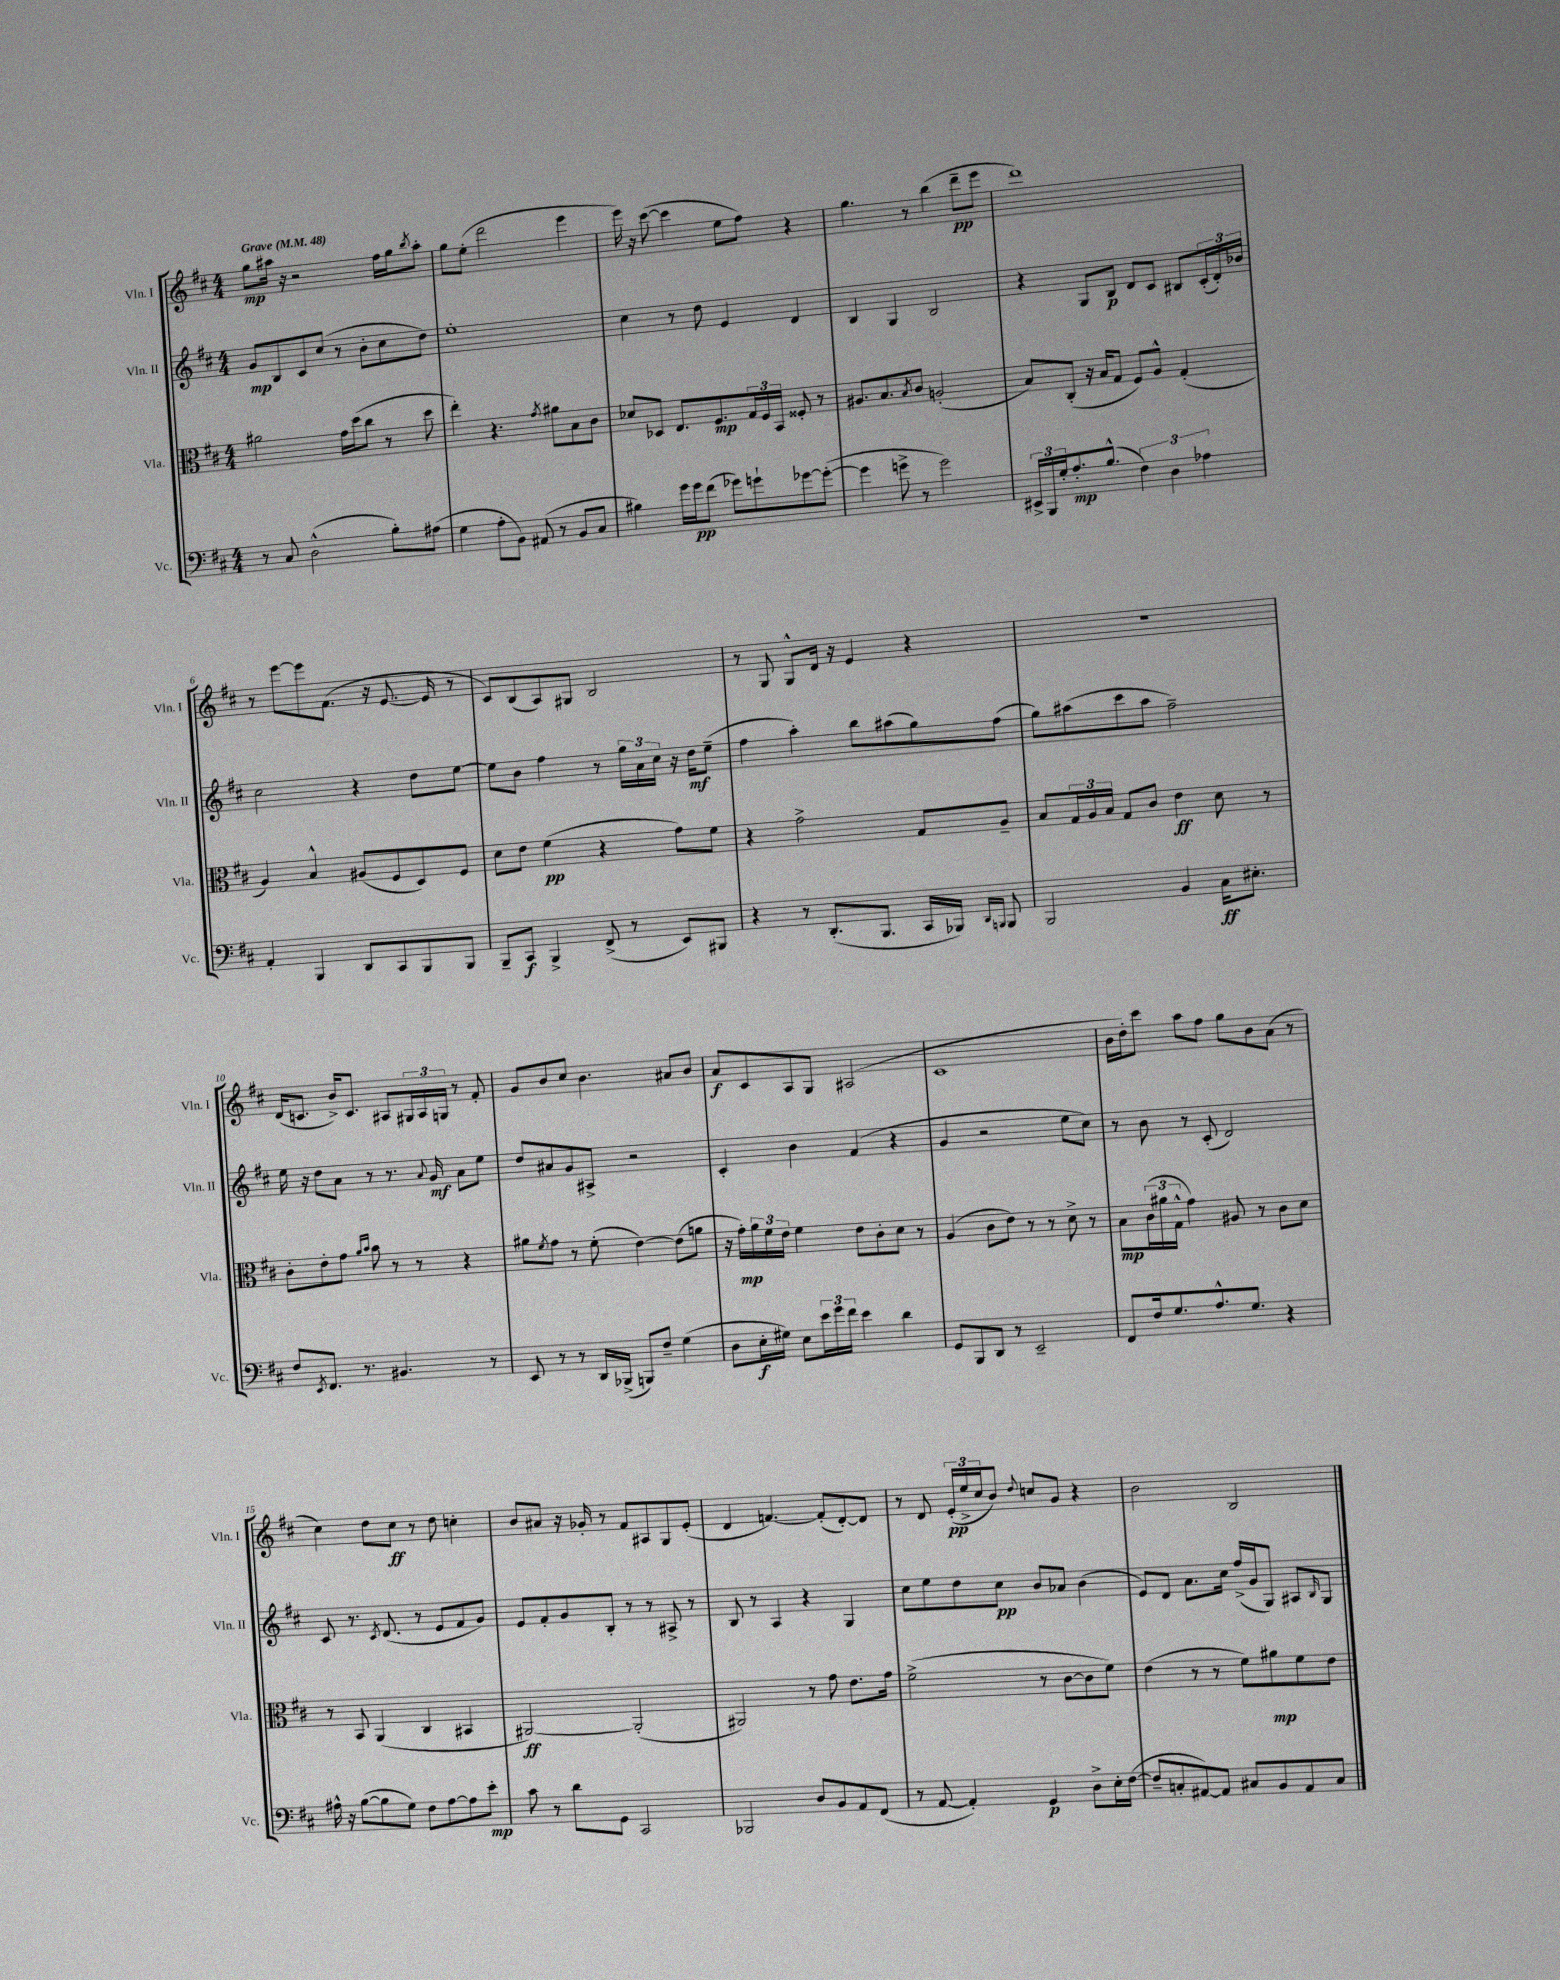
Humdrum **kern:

**kern	**kern	**kern	**kern
*staff4	*staff3	*staff2	*staff1
*clefF4	*clefC3	*clefG2	*clefG2
*k[f#c#]	*k[f#c#]	*k[f#c#]	*k[f#c#]
*M4/4	*M4/4	*M4/4	*M4/4
*MM48	*MM48	*MM48	*MM48
8r	2a#	8g	8gg
8C#	.	8B	16aa#
.	.	.	16r
(2D^^	.	8c#	2r
.	.	(8cc#	.
.	16g	8r	.
.	(16dd	.	.
.	8cc#	8b'	.
8B')	8r	8cc#	16ff#
.	.	.	16gg
.	.	.	8qbb
(8A#	8dd	8dd)	8aa#'
=	=	=	=
4G	4ee')	1ee'	8gg
.	.	.	(8ee'
8A'	4.r	.	2ddd
8BB)	.	.	.
(8AA#	.	.	.
.	8qg	.	.
8r	8a#	.	.
8BB	8B	.	4eee
8C#	8c#	.	.
=	=	=	=
4B#)	8d-	4cc#	16eee)
.	.	.	16r
.	8D-	.	([8ccc#
16g	8.E	8r	4ccc#]
16g	.	.	.
(8f#	.	8dd	.
.	8.F#	.	.
8g-)	.	4e	8ee
8g`	24G	.	8ff#)
.	24F#	.	.
.	24BB	.	.
[8g-	8F##'	4d	4r
(8g-'_	8r	.	.
=	=	=	=
4g-]	8.A#	4B	4.gg
.	8.B	.	.
8g^	.	4G	.
.	8qB	.	.
8r	8c#	.	8r
2g)	(2A'	2B	(4bb
.	.	.	8ddd~
.	.	.	8eee
=	=	=	=
24EE#^	8B)	4r	1ddd)
24BBB	.	.	.
24G'	.	.	.
8.A'	(8C#'	.	.
.	16r	8G	.
(8.B^^	16B	.	.
.	8G	8B	.
6F#)	8F#)	8d	.
.	8A^^	8c#	.
6D	.	.	.
.	(4G'	8B#	.
6A-	.	.	.
.	.	(24c#'	.
.	.	24d')	.
.	.	24b-	.
=	=	=	=
4AA'	4A)	2cc#	8r
.	.	.	[8eee
4BBB	4B^^	.	8eee]
.	.	.	(8.f#
8DD	(8A#	4r	.
.	.	.	16r
8CC#	8F#	.	[8.e
8BBB	8D)	8dd	.
.	.	.	16e]
8BBB	8F#	[8ee	8r
=	=	=	=
8BBB~	8d	8ee]	8c#)
8CC#	8e	8b	(8B
4BBB^	(4f#	4ff#	8A)
.	.	.	8G#
(8FF#^	4r	8r	2B
8r	.	24gg	.
.	.	24a	.
.	.	24cc#	.
8EE)	8g)	16r	.
.	.	16dd	.
8BBB#	8f#	(8ee~	.
=	=	=	=
4r	4r	4ff#	8r
.	.	.	8G
8r	2g^	4aa')	8G^^
(8.DD'	.	.	16d
.	.	.	16r
.	.	8bb	4e
8.BBB	.	.	.
.	.	(8aa#	.
16CC#	8G	8gg)	4r
16BBB-)	.	.	.
16qqDD	.	.	.
16qqBBB	.	.	.
8BBB	8A~	(8ff#	.
=	=	=	=
2BBB	8B	8gg)	1r
.	24G	(8aa#	.
.	24A	.	.
.	24B	.	.
.	8G	8ccc#	.
.	8c#	8aa#	.
4BB	4e	2ff#~)	.
16C#	8d	.	.
8.E#'	.	.	.
.	8r	.	.
=	=	=	=
8F#	8c#'	16ee	(16d
.	.	16r	8.c
8qEE	.	.	.
8.FF#	8e'	8dd	.
.	8g	8a	16b^)
8.r	.	.	8.c
.	16qqa	.	.
.	16qqb	.	.
.	8b	8r	.
4.BB#	8r	8.r	8A#
.	8r	.	24G#
.	.	.	24A#
.	.	8qqa	.
.	.	16g	.
.	.	.	24G
.	4r	8a	8r
8r	.	8ee	8f#'
=	=	=	=
8EE	8a#	8dd	8g
.	8qf#	.	.
8r	8g	8a#	8b
8r	8r	8g	8cc#
16DD	(8f#'	8A#^	4.b
(16BBB-^	.	.	.
8BBB)	[4e)	2r	.
8F#~	.	.	.
(4G	(8e]	.	8a#
.	8a	.	8b
=	=	=	=
8D	16r	4c#'	8a
.	16g')	.	.
16E'	24a	.	8c#
.	24f#	.	.
16G#)	.	.	.
.	24e	.	.
8E	4f#	4b	8A
24e	.	.	8G
24g	.	.	.
24f#	.	.	.
4e	8e	(4f#	(2A#
.	8c#'	.	.
4d	8d	4r	.
.	8r	.	.
=	=	=	=
8GG	(4A	4g	1c#
8BBB	.	.	.
8DD	8c#	2r	.
8r	8e)	.	.
2EE~	8r	.	.
.	8r	.	.
.	8d^	8ee	.
.	8r	8cc#)	.
=	=	=	=
8FF#	8B	8r	16b
.	.	.	16dd')
16F#	(24c#	8b	8ccc#
.	24a#	.	.
8.G	.	.	.
.	24G^^	.	.
.	4g)	8r	8aa
8.A^^	.	(8c#'	8ff#
.	8A#	2d)	8gg
8.G	.	.	.
.	8r	.	8b
4r	8c#	.	(8a
.	8d	.	8r
=	=	=	=
16A#^^	8r	8c#	4cc#)
16r	.	.	.
([8B	8BB	8.r	.
8B]	(4AA	.	8dd
.	.	8qc#	.
.	.	(8.d	.
8G)	.	.	8cc#
8F#	4C#	8r	8r
[8A#	.	8e	8dd
8A#]	4BB#	8f#	4cc'
8e'	.	8g)	.
=	=	=	=
8c#	[2AA#)	8e	8b
8r	.	8f#'	8a#
8d	.	8g	16r
.	.	.	16g-'
8GG	.	8B'	8r
2CC#	(2AA#']	8r	8f#
.	.	8r	8A#
.	.	8A#^	8G
.	.	8r	(8e'
=	=	=	=
2BBB-	2AA#)	8B	4d
.	.	8r	.
.	.	4A	[4.f)
8D	8r	4r	.
8BB	8g	.	(8f']
8AA	8.e	4G	[8d')
(8FF#	.	.	8d]
.	16g	.	.
=	=	=	=
8r	(2f#^	8cc#	8r
[8AA	.	8ee	8d
4AA'])	.	8dd	(24e'
.	.	.	24ee^
.	.	.	24cc#
.	.	8cc#	8b)
.	.	.	8qqdd
4GG	8r	8b	8cc
.	[8c#	8a-	8g
8D^	8c#]	(4b	4r
16E'	8f#)	.	.
([16F#	.	.	.
=	=	=	=
8F#~]	(4e	8e)	2b
8C'	.	8d	.
[8AA#)	8r	8.a	.
8AA#]	8r	.	.
.	.	16cc#	.
8C#	8f#)	(16ff#^	2B
.	.	16g	.
8BB	8a#	8G)	.
8AA#	8f#	8A#	.
.	.	16qqB	.
8C#	8e	8G	.
==	==	==	==
*-	*-	*-	*-
